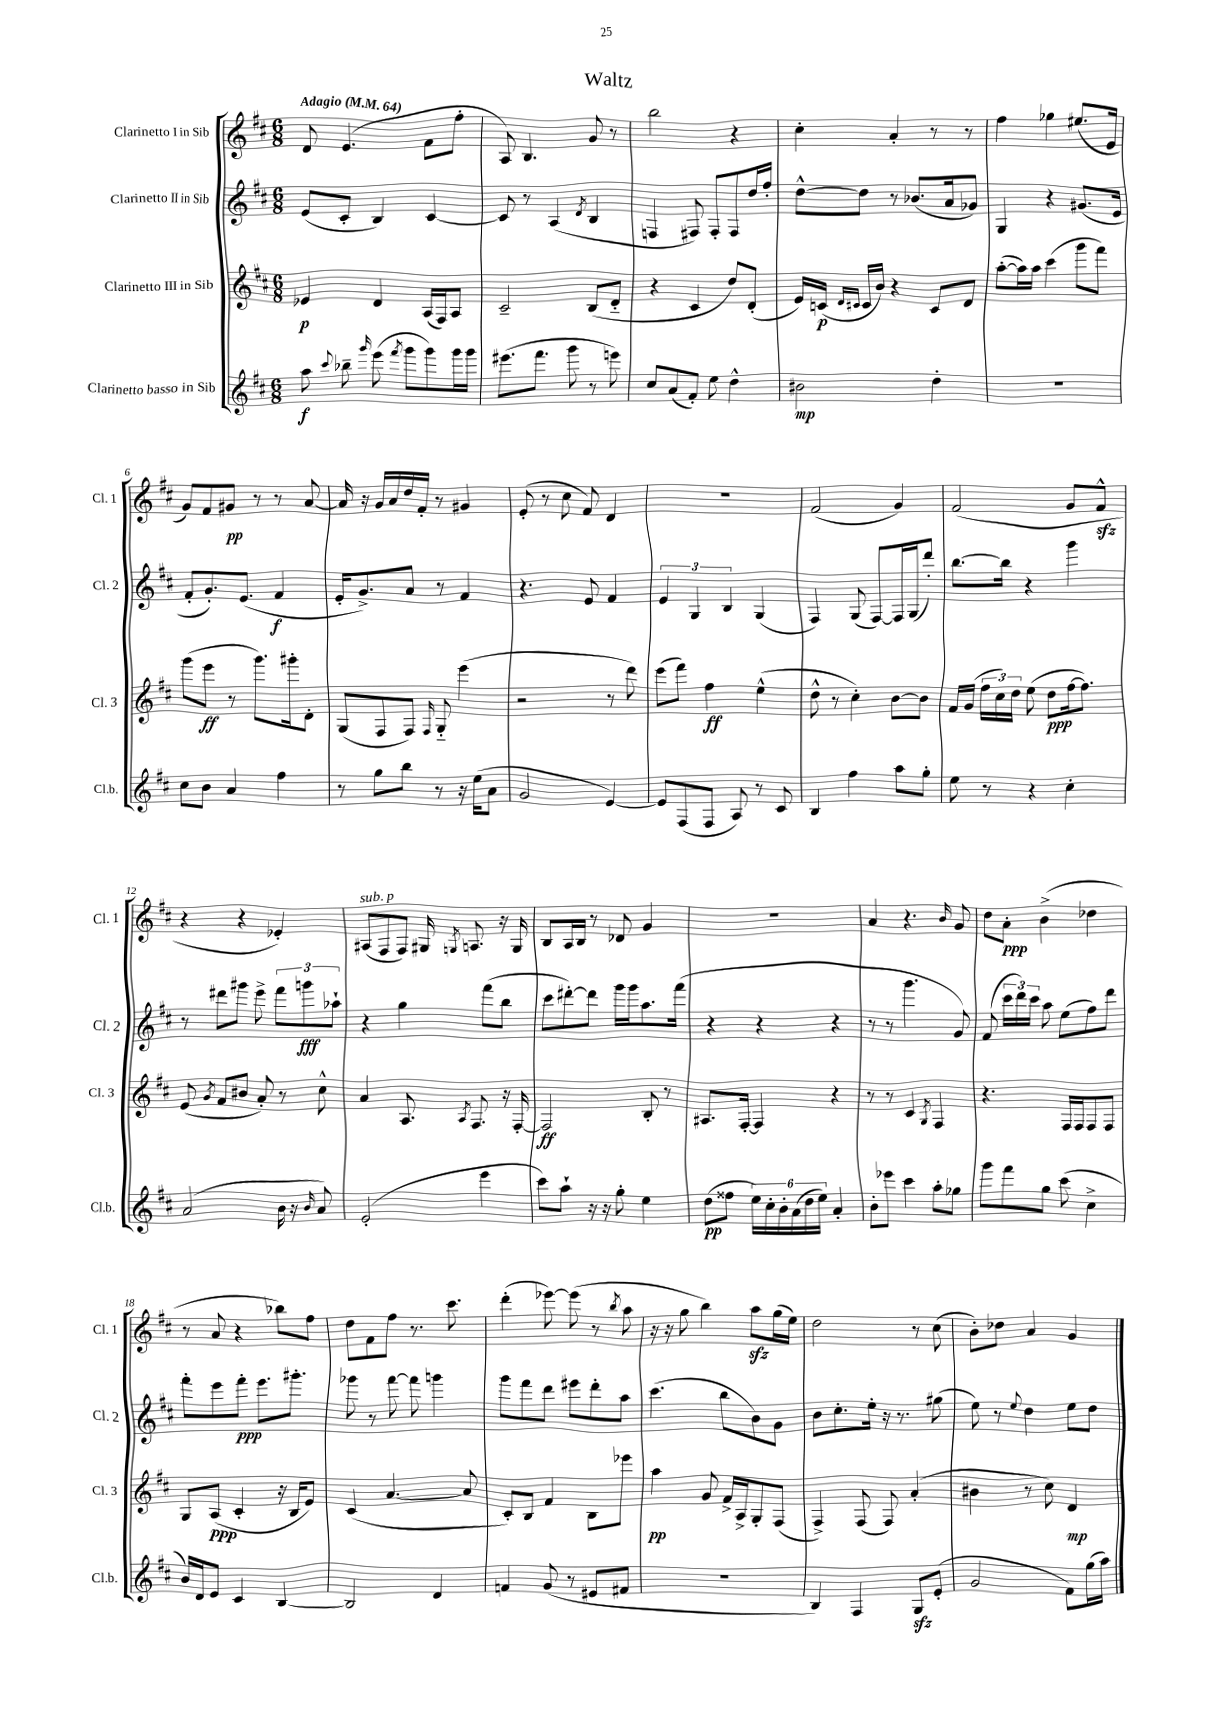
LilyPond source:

\header { title = "Waltz" }
<<
\new StaffGroup <<
\new Staff = "s0" \with { instrumentName = "Clarinetto I in Sib" shortInstrumentName = "Cl. 1" } {
    \clef treble \key d \major \numericTimeSignature \time 6/8 \tempo "Adagio" 4 = 64
    \autoBeamOff d'8 e'4.( fis'8[ fis''8]-. |
    a8) b4. g'8 r8 |
    b''2 r4 |
    cis''4-. a'4-. r8 r8 |
    fis''4 ges''4 eis''8.[( e'16] |
    g'8[) fis'8 gis'8]\pp r8 r8 a'8~ |
    a'16 r16 g'16[ a'16 d''16 fis'16]-. r8 gis'4 |
    e'8-.( r8 cis''8 fis'8) d'4 |
    R2. |
    fis'2( g'4) |
    fis'2( g'8[ fis'8]-^\sfz |
    r4 r4 ees'4-.) |
    ais8[^\markup { \italic "sub. p" }( fis8 fis8]) gis16 \acciaccatura { g8 } a8. r16 g16 |
    b8[ a16 b16] r8 des'8 g'4 |
    R2. |
    a'4 r4. \grace { b'16 } g'8 |
    d''8[ a'8]-.\ppp b'4->( des''4 |
    r8 a'8 r4 bes''8[) fis''8] |
    d''8[ fis'8 fis''8] r8. cis'''8. |
    d'''4-.( ees'''8~) ees'''8( r8 \acciaccatura { b''8 } a''8 |
    r16 r16 g''8 b''4) a''8[\sfz g''16( e''16]) |
    d''2 r8 cis''8( |
    b'8[-.) des''8] a'4 g'4 \bar "|." |
}
\new Staff = "s1" \with { instrumentName = "Clarinetto II in Sib" shortInstrumentName = "Cl. 2" } {
    \clef treble \key d \major \numericTimeSignature \time 6/8
    \autoBeamOff e'8[( cis'8]-. b4) cis'4~ |
    cis'8 r8 a4( \acciaccatura { d'8 } b4 |
    f4 fis8) fis8[-. fis8 d''16 fis''16]-. |
    d''8[~-^ d''8] r8 bes'8.[( a'16 ges'8]) |
    g4 r4 gis'8.[( e'16] |
    fis'8[-. g'8.-.) e'8.]( fis'4\f |
    e'16[-. g'8.->) a'8] r8 fis'4 |
    r4. e'8 fis'4 |
    \tuplet 3/2 { e'4 g4 b4 } g4( |
    fis4) g8( fis8[~) fis16 g16( d'''8]-.) |
    b''8.[~ b''16] r4 g'''4 |
    r8 dis'''8[ gis'''8] e'''8-> \tuplet 3/2 { fis'''8[ g'''8\fff aes''8]-! } |
    r4 g''4 fis'''8[( b''8] |
    cis'''8[ dis'''8~-.) dis'''8] g'''16[ g'''16 a''8. fis'''16]( |
    r4 r4 r4 |
    r8 r8 g'''4. g'8) |
    fis'8( \tuplet 3/2 { cis'''16[ d'''16) cis'''16] } a''8 e''8[( fis''8) d'''8] |
    fis'''8[-. e'''8 fis'''8]-.\ppp e'''8.[ gis'''8.]-. |
    ges'''8 r8 fis'''8~ fis'''8 g'''4 |
    g'''8[ fis'''8 d'''8] eis'''8[ d'''8-. a''8] |
    cis'''4.( b''8[ b'8) g'8] |
    b'8[ cis''8.-. e''16]-. r16 r8. gis''8( |
    e''8) r8 \appoggiatura { e''8 } d''4 e''8[ d''8] \bar "|." |
}
\new Staff = "s2" \with { instrumentName = "Clarinetto III in Sib" shortInstrumentName = "Cl. 3" } {
    \clef treble \key d \major \numericTimeSignature \time 6/8
    \autoBeamOff ees'4\p d'4 a16[( fis16) a8] |
    cis'2-- b8[( d'8]-_ |
    r4 cis'4 d''8[) d'8]-.( |
    e'16[) c'16]\p( \grace { d'16[ cis'16] } cis'16[ b'16]) r4 cis'8[ d'8] |
    a''8[~-.( a''16) a''16] cis'''4( g'''8[ fis'''8]) |
    g'''8[( e'''8]\ff r8 g'''8.[) gis'''16-. d'8]-. |
    g8[( fis8 fis8]) \grace { fis16 } g8-_ e'''4( |
    r2 r8 d'''8) |
    e'''8[( fis'''8]) fis''4\ff e''4-^( |
    d''8-^ r8 cis''4-.) b'8[~ b'8] |
    fis'16[ g'16]( \tuplet 3/2 { fis''16[ cis''16) d''16] } e''8( d''8[\ppp fis''16~ fis''8.]) |
    e'8( \acciaccatura { g'8 } fis'8[ bis'8] a'8-.) r8 cis''8-^ |
    a'4 a8. \acciaccatura { a8 } fis8. r16 fis16~-. |
    fis2\ff b8-. r8 |
    ais8.[ fis16]~-. fis4 r4 |
    r8 r8 cis'4 \acciaccatura { g8 } fis4 |
    r4. fis16[ fis16 fis8 fis8] |
    g8[ a8]\ppp( cis'4-. r16 b16[ e'8]) |
    cis'4( a'4.~ a'8 |
    cis'8[-.) b8] fis'4 b8[ ees'''8] |
    a''4\pp g'8 fis'16[-> a16-> g8-. fis8]( |
    fis4->) fis8( fis8) a'4-.( |
    bis'4 r8 cis''8) d'4\mp \bar "|." |
}
\new Staff = "s3" \with { instrumentName = "Clarinetto basso in Sib" shortInstrumentName = "Cl.b." } {
    \clef treble \key d \major \numericTimeSignature \time 6/8
    \autoBeamOff a''8\f \appoggiatura { cis'''8 } bes''8-- \grace { g'''16 } e'''8( \acciaccatura { fis'''8 } g'''8[ g'''8) g'''16 g'''16] |
    eis'''8.[( fis'''8.] g'''8 r8 e'''8) |
    cis''8[ a'8( fis'8]-.) e''8 d''4-^ |
    bis'2\mp d''4-. |
    R2. |
    cis''8[ b'8] a'4 fis''4 |
    r8 g''8[ b''8] r8 r16 e''16[( a'8] |
    g'2 e'4~) |
    e'8[ fis8( fis8] a8) r8 cis'8 |
    b4 fis''4 a''8[ g''8]-. |
    e''8 r8 r4 cis''4-. |
    a'2( b'16 r16 \grace { b'16 } a'8) |
    e'2-.( e'''4 |
    cis'''8[) a''8]-! r16 r16 g''8-. e''4 |
    d''8[\pp( fisis''8] \tuplet 6/4 { e''16[) cis''16-. b'16-. a'16( d''16 e''16]) } a'4-. |
    b'8[-. ees'''8] cis'''4 a''8[-. ges''8] |
    g'''8[ fis'''8 g''8] cis'''8( cis''4-> |
    b'16[) d'16 e'8] cis'4 b4~ |
    b2 d'4 |
    f'4 g'8( r8 eis'8[ fis'8] |
    R2. |
    b4) fis4 g8[\sfz e'8]-.( |
    g'2 fis'8[) g''16( a''16]) \bar "|." |
}
>>
>>
